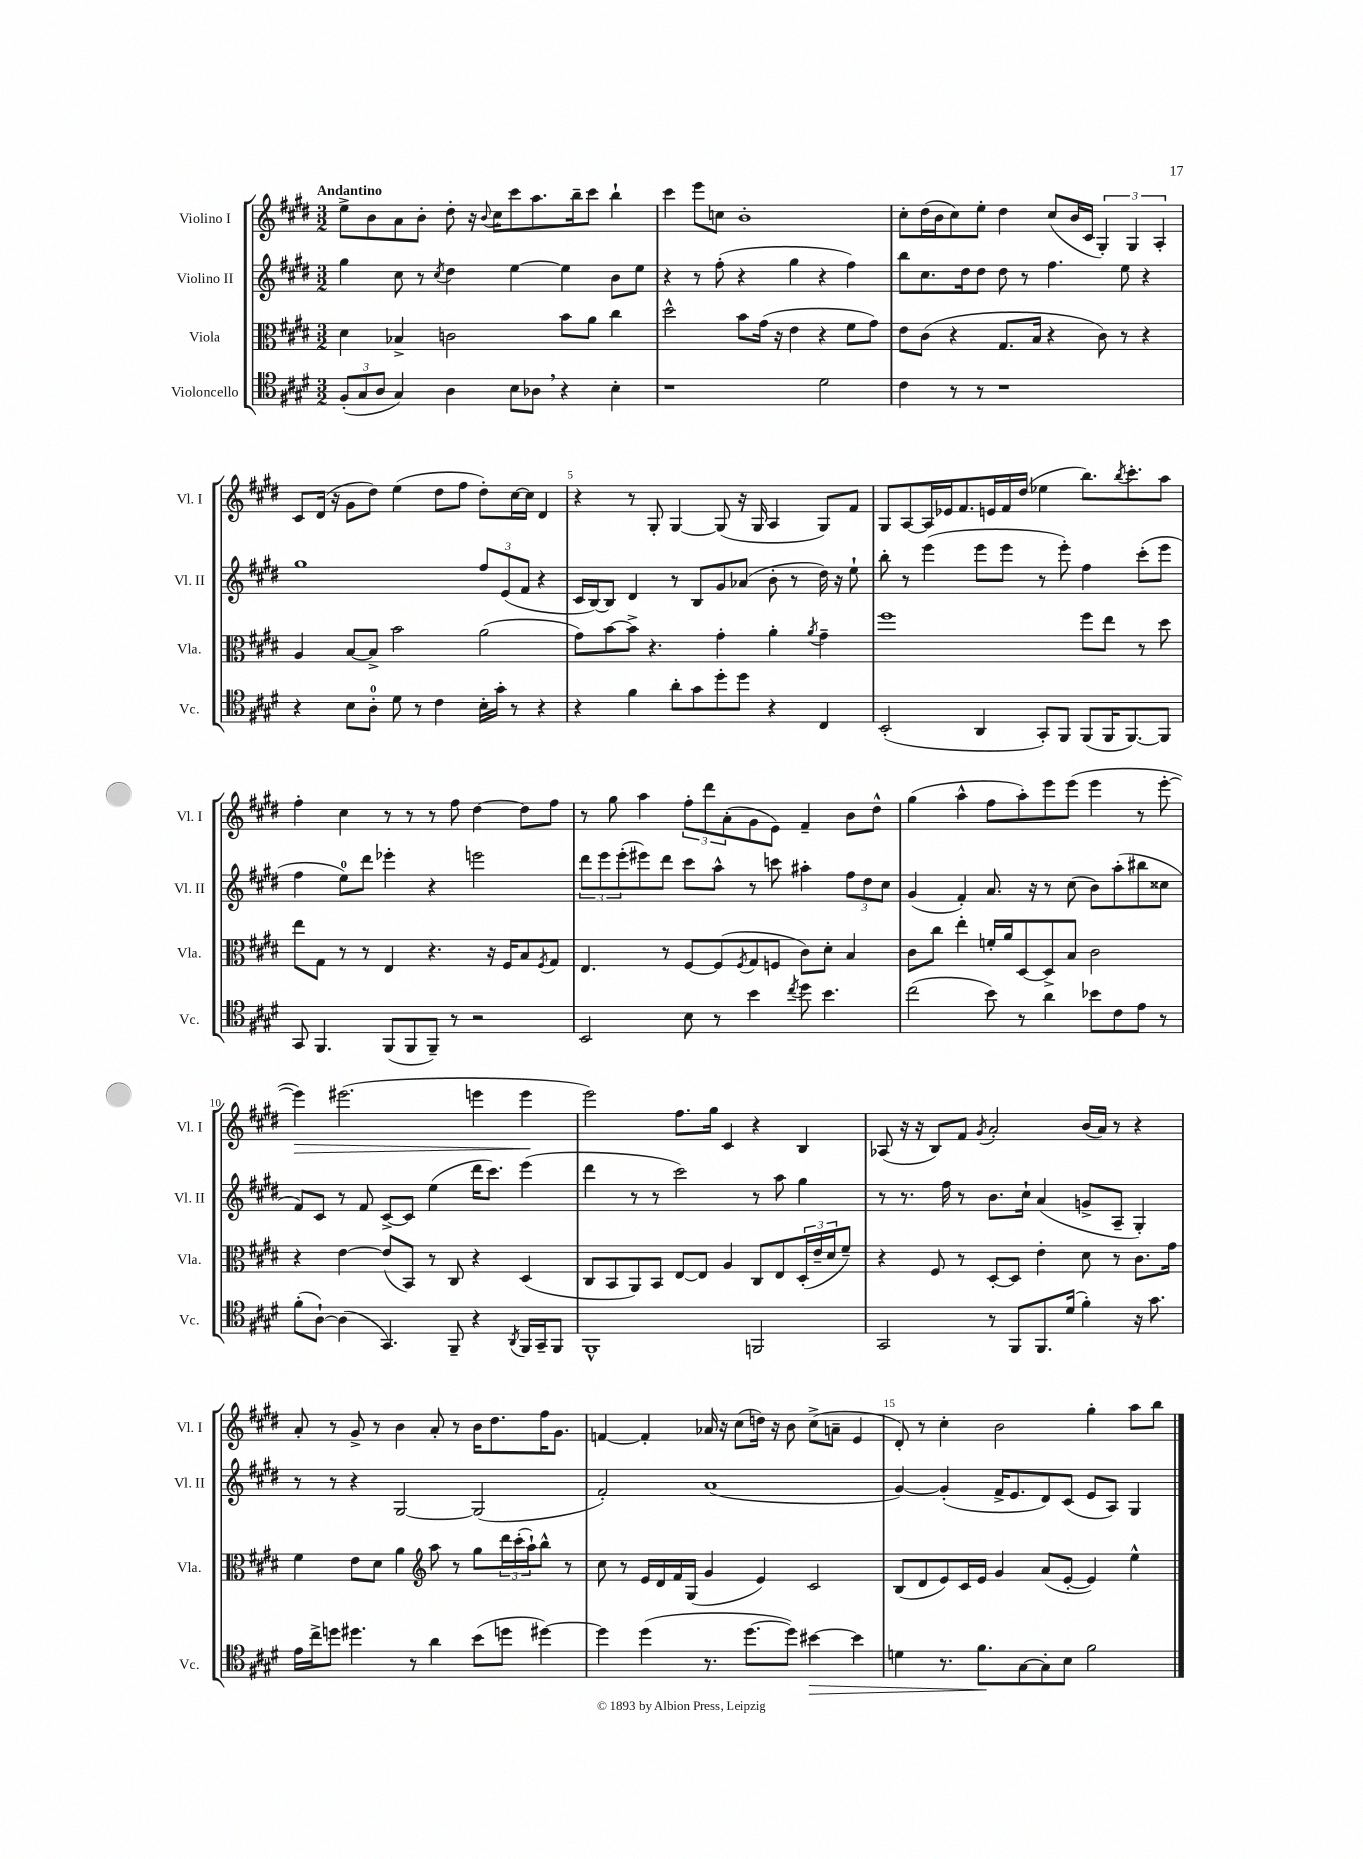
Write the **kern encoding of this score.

**kern	**dynam	**kern	**kern	**kern	**dynam
*part4	*part4	*part3	*part2	*part1	*part1
*staff4	*staff4	*staff3	*staff2	*staff1	*staff1
*I"Violoncello	*	*I"Viola	*I"Violino II	*I"Violino I	*
*I'Vc.	*	*I'Vla.	*I'Vl. II	*I'Vl. I	*
*clefC4	*	*clefC3	*clefG2	*clefG2	*
*k[f#c#g#d#]	*	*k[f#c#g#d#]	*k[f#c#g#d#]	*k[f#c#g#d#]	*
*M3/2	*	*M3/2	*M3/2	*M3/2	*
=1	=1	=1	=1	=1	=1
!	!	!	!	!LO:TX:a:B:t=Andantino	!
(12F#'/L	.	4d#\	4gg#\	8ee^\L	.
12G#/	.	.	.	.	.
.	.	.	.	8b\	.
12A/J	.	.	.	.	.
4G#/)	.	4B-X^/	8cc#\	8a\	.
.	.	.	8r	8b'\J	.
.	.	.	8qcc#/	.	.
4A\	.	2cn\	4dd#\	8dd#'\	.
.	.	.	.	16r	.
.	.	.	.	8qqb/	.
.	.	.	.	16cc#\KL	.
8B\L	.	.	[4ee\	8ccc#\	.
8A-X,\J	.	.	.	8.aa\	.
4r	.	8b\L	4ee\]	.	.
.	.	.	.	16bb~\k	.
.	.	8a\J	.	8ccc#\J	.
4B'\	.	4cc#\	8b\L	4bb`\	.
.	.	.	8ee\J	.	.
=2	=2	=2	=2	=2	=2
1r	.	2dd#^^\	4r	4ccc#\	.
.	.	.	8r	8eee\L	.
.	.	.	(8ff#'\	8ccn\J	.
.	.	8b\L	4r	1b'	.
.	.	(16g#\Jk	.	.	.
.	.	16r	.	.	.
.	.	4e\	4gg#\	.	.
2d#\	.	4r	4r	.	.
.	.	8f#\L	4ff#\)	.	.
.	.	8g#\J)	.	.	.
=3	=3	=3	=3	=3	=3
4c#\	.	8e\L	8bb\L	8cc#'\L	.
.	.	(8c#\J	8.cc#\	(16dd#\L	.
.	.	.	.	16b\J	.
8r	.	4r	.	8cc#\)	.
.	.	.	16dd#\k	.	.
8r	.	.	8dd#\J	8ee'\J	.
1r	.	8.G#/L	8dd#\	4dd#\	.
.	.	.	8r	.	.
.	.	16B/Jk	.	.	.
.	.	4r	4.ff#\	(8cc#/L	.
.	.	.	.	16b/L	.
.	.	.	.	16c#/JJ	.
.	.	8c#\)	.	6G#'/)	.
.	.	8r	8ee\	.	.
.	.	.	.	6G#/	.
.	.	4r	4r	.	.
.	.	.	.	6A'/	.
!!LO:LB:g=z
=4	=4	=4	=4	=4	=4
4r	.	4A/	1gg#	8c#/L	.
.	.	.	.	(16d#/Jk	.
.	.	.	.	16r	.
8B\L	.	[8B/L	.	8g#\L	.
8A'\J	.	8B^/J]	.	8dd#\J)	.
8d#\	.	2b\	.	(4ee\	.
8r	.	.	.	.	.
4c#\	.	.	.	8dd#\L	.
.	.	.	.	8ff#\J	.
16B'\LL	.	(2a\	12ff#/L	8dd#'\L)	.
16g#'\JJ	.	.	.	.	.
.	.	.	(12e/	.	.
8r	.	.	.	[16cc#\L	.
.	.	.	12f#/J	.	.
.	.	.	.	16cc#\JJ]	.
4r	.	.	4r	4d#/	.
=5	=5	=5	=5	=5	=5
4r	.	8g#\L)	16c#/LL	4r	.
.	.	.	[16B/J)	.	.
.	.	[8b\	8B/J]	.	.
4f#\	.	8b^\J]	4d#/	8r	.
.	.	4.r	.	8G#'/	.
8a'\L	.	.	8r	[4G#/	.
8g#\	.	.	8B/L	.	.
8dd#'\	.	4g#'\	8g#/	(8G#/]	.
8dd#\J	.	.	(8a-X/J	16r	.
.	.	.	.	16G#/	.
4r	.	4a'\	8b'\	4A/	.
.	.	.	8r	.	.
.	.	8qa/	.	.	.
4C#/	.	4g#~\	16dd#\)	8G#/L)	.
.	.	.	16r	.	.
.	.	.	8ee`\	8f#/J	.
=6	=6	=6	=6	=6	=6
(2BB'/	.	1ff#	8bb'\	8G#/L	.
.	.	.	8r	[8A/	.
.	.	.	(4eee\	16A/L]	.
.	.	.	.	16e-X/J	.
.	.	.	.	8.f#/	.
4AA/	.	.	8eee\L	.	.
.	.	.	.	16en/L	.
.	.	.	8eee\J	16f#/	.
.	.	.	.	(16dd#/JJ	.
8GG#'/L)	.	.	8r	4ee-X\	.
8FF#/J	.	.	8eee'\)	.	.
(8FF#/L	.	8ff#\L	4ff#\	8.bb\L)	.
16FF#/K	.	8ee\J	.	.	.
.	.	.	.	8qbb/	.
[8.FF#/)	.	.	.	8.ccc#'\	.
.	.	8r	(8ccc#'\L	.	.
8FF#/J]	.	8dd#\	8eee\J	8aa\J	.
!!LO:LB:g=z
=7	=7	=7	=7	=7	=7
8GG#/	.	8ee\L	4ff#\	4ff#'\	.
4.FF#/	.	8G#\J	.	.	.
.	.	8r	8ee\L)	4cc#\	.
.	.	8r	8ddd#\J	.	.
(8FF#/L	.	4E/	4eee-X'\	8r	.
8FF#/	.	.	.	8r	.
8FF#~/J)	.	4.r	4r	8r	.
8r	.	.	.	8ff#\	.
2r	.	.	2eeen\	[4dd#\	.
.	.	16r	.	.	.
.	.	16F#/KL	.	.	.
.	.	8B/	.	8dd#\L]	.
.	.	8qF#/	.	.	.
.	.	8G#/J	.	8ff#\J	.
=8	=8	=8	=8	=8	=8
2BB/	.	4.E/	12ddd#\L	8r	.
.	.	.	12eee\	.	.
.	.	.	.	8gg#\	.
.	.	.	(12eee'\	.	.
.	.	.	8eee#X\)	4aa\	.
.	.	8r	8ddd#\J	.	.
8B\	.	[8F#/L	8ccc#\L	12ff#'\L	.
.	.	.	.	12ddd#\	.
8r	.	(8F#/]	8aa^^\J	.	.
.	.	.	.	(12a'\	.
.	.	8qF#/	.	.	.
4b\	.	8G#/	8r	8g#\	.
.	.	8Fn/J	8cccn\	8e\J)	.
8qcc#/	.	.	.	.	.
8dd#\	.	8c#\L)	4aa#X'\	4f#~/	.
4.b\	.	8d#'\J	.	.	.
.	.	4B/	12ff#\L	8b\L	.
.	.	.	12dd#\	.	.
.	.	.	.	8dd#^^\J	.
.	.	.	12cc#\J	.	.
=9	=9	=9	=9	=9	=9
(2cc#\	.	8c#\L	(4g#/	(4gg#\	.
.	.	8cc#\J	.	.	.
.	.	4ee'\	4f#'/)	4aa^^\	.
8b\)	.	16fn'/LL	8.a/	8ff#\L	.
.	.	16a/J	.	.	.
8r	.	[8D#/	.	8aa'\)	.
.	.	.	16r	.	.
4a\	.	8D#^/]	8r	8eee\	.
.	.	8B/J	(8cc#\	(8eee\J	.
8b-X\L	.	2c#\	8b\L)	4eee\	.
8c#\	.	.	(8aa'\	.	.
8e\J	.	.	8bb#X\	8r	.
8r	.	.	8cc##X\J	[8eee'\	.
!!LO:LB:g=z
=10	=10	=10	=10	=10	=10
!	!	!	!	!	!LO:HP:b
(8f#'\L	.	4r	8f#/L)	4eee\])	>
[8A`\J)	.	.	8c#/J	.	.
(4A\]	.	[4e\	8r	(2.eee#X\	.
.	.	.	8f#/	.	.
4.GG#/)	.	(8e/L]	[8c#^/L	.	.
.	.	8BB/J)	8c#/J]	.	.
.	.	8r	(4ee\	.	.
8FF#~/	.	8C#/	.	.	.
4r	.	4r	16ddd#\KL	4eeen\	.
.	.	.	8.ccc#\J)	.	.
8qAA/	.	.	.	.	.
16FF#/LL	.	(4D#/	(4eee\	4eee\	.
16GG#~/J	.	.	.	.	.
8FF#/J	.	.	.	.	.
.	.	.	.	.	]
=11	=11	=11	=11	=11	=11
1FF#^^	.	8C#/L	4ddd#\	2eee\)	.
.	.	8BB/	.	.	.
.	.	8AA/)	8r	.	.
.	.	8BB/J	8r	.	.
.	.	[8E/L	2ccc#\)	8.ff#\L	.
.	.	8E/J]	.	.	.
.	.	.	.	16gg#\Jk	.
.	.	4A/	.	4c#/	.
2FFn/	.	8C#/L	8r	4r	.
.	.	8E/	8aa\	.	.
.	.	(24D#'/L	4gg#\	4B/	.
.	.	24e~/	.	.	.
.	.	24d#/J	.	.	.
.	.	8f#~/J)	.	.	.
=12	=12	=12	=12	=12	=12
2GG#/	.	4r	8r	(8A-X/	.
.	.	.	8.r	16r	.
.	.	.	.	16r	.
.	.	8F#/	.	8B/L)	.
.	.	.	16ff#\	.	.
.	.	8r	8r	8f#/J	.
.	.	.	.	8qg#/	.
8r	.	[8D#'/L	8.b\L	2a'/	.
8FF#/L	.	8D#/J]	.	.	.
.	.	.	16cc#`\Jk	.	.
8.FF#/	.	4e'\	(4a/	.	.
(16d#/Jk	.	.	.	.	.
4f#'\)	.	8d#\	8gn^/L	(16b/LL	.
.	.	.	.	16a/JJ)	.
.	.	8r	8A~/J	8r	.
16r	.	8.c#\L	4G#'/)	4r	.
8.g#\	.	.	.	.	.
.	.	16g#\Jk	.	.	.
!!LO:LB:g=z
=13	=13	=13	=13	=13	=13
16e\LL	.	4f#\	8r	8a'/	.
16cc#^\J	.	.	.	.	.
8ddn\J	.	.	8r	8r	.
4.dd#X\	.	8e\L	4r	8g#^/	.
.	.	8d#\J	.	8r	.
.	.	4a\	[2G#/	4b\	.
8r	.	.	.	.	.
*	*	*clefG2	*	*	*
4a\	.	8aa\	.	8a'/	.
.	.	8r	.	8r	.
(8b\L	.	8gg#\L	(2G#/]	16b\KL	.
.	.	.	.	8.dd#\	.
8ddn\J	.	24ddd#\L	.	.	.
.	.	(24ccc#'\	.	.	.
.	.	24aa`\J)	.	.	.
[4dd#X\)	.	8bb^^\J	.	16ff#\K	.
.	.	.	.	8.g#\J	.
.	.	8r	.	.	.
=14	=14	=14	=14	=14	=14
4dd#\]	.	8cc#\	2f#'/)	[4fn/	.
.	.	8r	.	.	.
(4dd#\	.	16e/LL	.	4f'/]	.
.	.	16d#/	.	.	.
.	.	16f#/	.	.	.
.	.	(16G#/JJ	.	.	.
8.r	.	4g#/	(1a	16a-X/	.
.	.	.	.	16r	.
.	.	.	.	(8cc#\L	.
[8.dd#\L	.	.	.	.	.
.	.	4e/)	.	16ddn\Jk)	.
.	.	.	.	16r	.
8dd#\J])	.	.	.	8b\	.
!	!LO:HP:b	!	!	!	!
[4b#X\	>	2c#/	.	(8cc#^\L	.
.	.	.	.	8an~\J	.
4b#\]	.	.	.	4e/	.
=15	=15	=15	=15	=15	=15
4dn\	.	(8B/L	[4g#/)	8d#'/)	.
.	.	8d#/	.	8r	.
8.r	.	8e/)	(4g#'/]	4cc#'\	.
.	.	16c#/L	.	.	.
8.f#\L	.	16e/JJ	.	.	.
.	.	4g#/	16f#^/KL	2b\	.
.	.	.	8.e/	.	.
[8G#\	]	.	.	.	.
8G#'\]	.	(8a/L	8d#/)	.	.
8B\J	.	[8e'/J	(8c#/J	.	.
2f#\	.	4e/])	8e/L	4gg#'\	.
.	.	.	8A/J)	.	.
.	.	4ee^^\	4G#/	8aa\L	.
.	.	.	.	8bb\J	.
==	==	==	==	==	==
*-	*-	*-	*-	*-	*-
